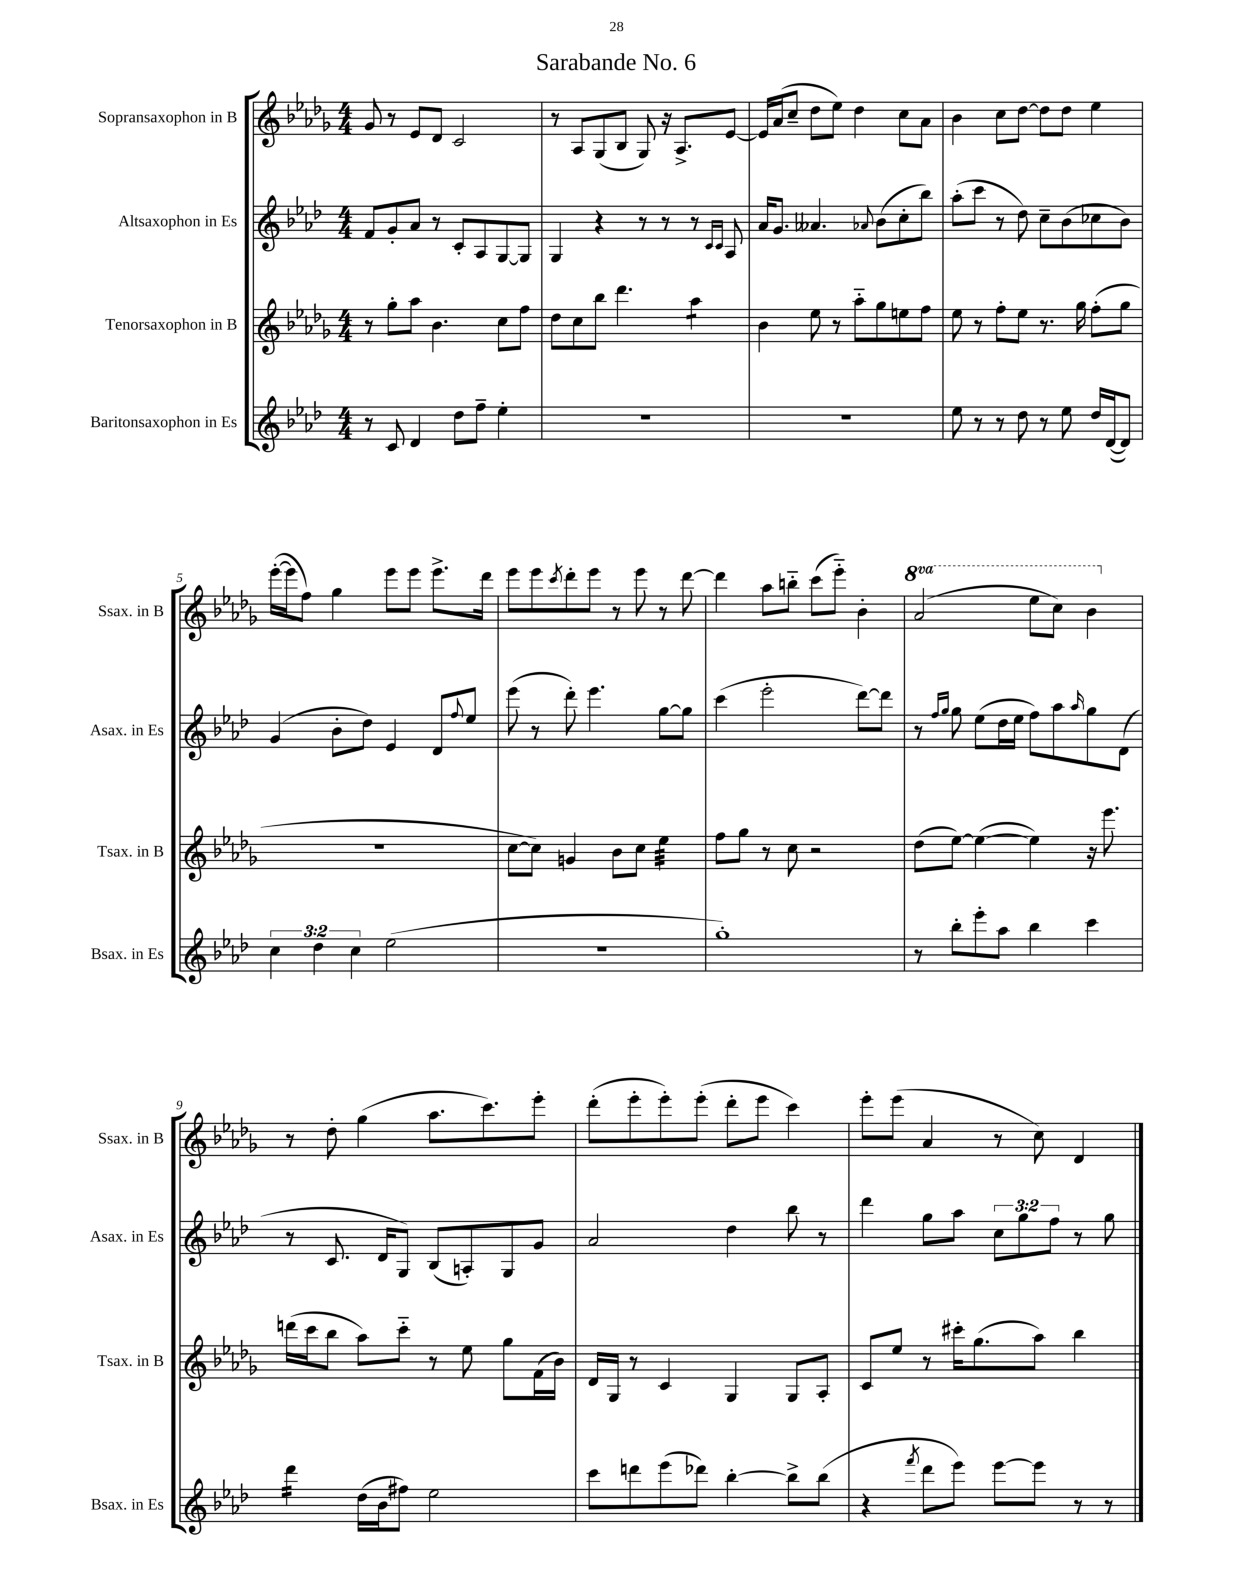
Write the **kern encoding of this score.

**kern	**kern	**kern	**kern
*staff4	*staff3	*staff2	*staff1
*clefG2	*clefG2	*clefG2	*clefG2
*k[b-e-a-d-]	*k[b-e-a-d-g-]	*k[b-e-a-d-]	*k[b-e-a-d-g-]
*M4/4	*M4/4	*M4/4	*M4/4
8r	8r	8f	8g-
8c	8gg-'	8g'	8r
4d-	8aa-	8a-	8e-
.	4.b-	8r	8d-
8dd-	.	8c'	2c
8ff~	.	8A-	.
4ee-'	8cc	[8G	.
.	8ff	8G]	.
=	=	=	=
1r	8dd-	4G	8r
.	8cc	.	8A-
.	8bb-	4r	(8G-
.	4.ddd-	.	8B-
.	.	8r	8G-)
.	.	8r	16r
.	.	.	8.A-^
.	4aa-	8r	.
.	.	16qqc	.
.	.	16qqc	.
.	.	8A-	[8e-
=	=	=	=
1r	4b-	16a-	16e-]
.	.	8.g	(16a-
.	.	.	8cc~
.	8ee-	4.a--	8dd-
.	8r	.	8ee-)
.	8aa-'~	.	4dd-
.	.	8qqa-	.
.	8gg-	(8b-	.
.	8ee	8cc'	8cc
.	8ff	8bb-)	8a-
=	=	=	=
8ee-	8ee-	(8aa-'	4b-
8r	8r	8ccc	.
8r	8ff'	8r	8cc
8dd-	8ee-	8dd-)	[8dd-
8r	8.r	8cc~	8dd-]
8ee-	.	(8b-	8dd-
.	16gg-	.	.
16dd-	(8ff'	8cc-	4ee-
([16d-	.	.	.
8d-])	8gg-	8b-)	.
=	=	=	=
6cc	1r	(4g	([16eee-'
.	.	.	16eee-]
.	.	.	8ff)
6dd-	.	.	.
.	.	8b-'	4gg-
6cc	.	.	.
.	.	8dd-)	.
(2ee-	.	4e-	8eee-
.	.	.	8eee-
.	.	8d-	8.eee-^
.	.	8qqff	.
.	.	8ee-	.
.	.	.	16ddd-
=	=	=	=
1r	[8cc	(8eee-	8eee-
.	8cc])	8r	8eee-
.	.	.	8qccc
.	4g	8ddd-')	8ddd-'
.	.	4.eee-	8eee-
.	8b-	.	8r
.	8cc	.	8eee-
.	4ee-	[8gg	8r
.	.	8gg]	[8ddd-
=	=	=	=
1gg')	8ff	(4ccc	4ddd-]
.	8gg-	.	.
.	8r	2eee-'	8aa-
.	8cc	.	8bb'~
.	2r	.	(8ccc
.	.	.	8eee-'~)
.	.	[8ddd-)	4b-'
.	.	8ddd-]	.
=	=	=	=
8r	(8dd-	8r	(2aa-
.	.	16qqff	.
.	.	16qqgg	.
8bb-'	[8ee-)	8gg	.
8eee-'	(4ee-_	(8ee-	.
8aa-	.	16dd-	.
.	.	16ee-	.
4bb-	4ee-])	8ff)	8eee-
.	.	8aa-	8ccc)
.	.	16qqaa-	.
4ccc	16r	8gg	4bb-
.	8.eee-	.	.
.	.	(8d-	.
=	=	=	=
4ddd-	(16ddd	8r	8r
.	16ccc	.	.
.	8bb-	8.c	8dd-'
(16dd-	8aa-)	.	(4gg-
16b-	.	16d-	.
8ff#)	8ccc'~	8G)	.
2ee-	8r	(8B-	8.aa-
.	8ee-	8A')	.
.	.	.	8.ccc)
.	8gg-	8G	.
.	(16f	8g	8eee-'
.	16b-)	.	.
=	=	=	=
8ccc	16d-	2a-	(8ddd-'
.	16G-	.	.
8ddd	8r	.	8eee-'
(8eee-	4c	.	8eee-')
8ddd-)	.	.	(8eee-'
[4bb-'	4G-	4dd-	8ddd-'
.	.	.	8eee-
8bb-^]	8G-	8bb-	4ccc)
(8bb-	8A-'	8r	.
=	=	=	=
4r	8c	4ddd-	8eee-'
.	8ee-	.	(8eee-
8qfff	.	.	.
8ddd-	8r	8gg	4a-
8eee-)	16ccc#'	8aa-	.
.	(8.gg-	.	.
[8eee-	.	12cc	8r
.	.	12gg	.
8eee-]	8aa-)	.	8cc)
.	.	12ff	.
8r	4bb-	8r	4d-
8r	.	8gg	.
==	==	==	==
*-	*-	*-	*-
